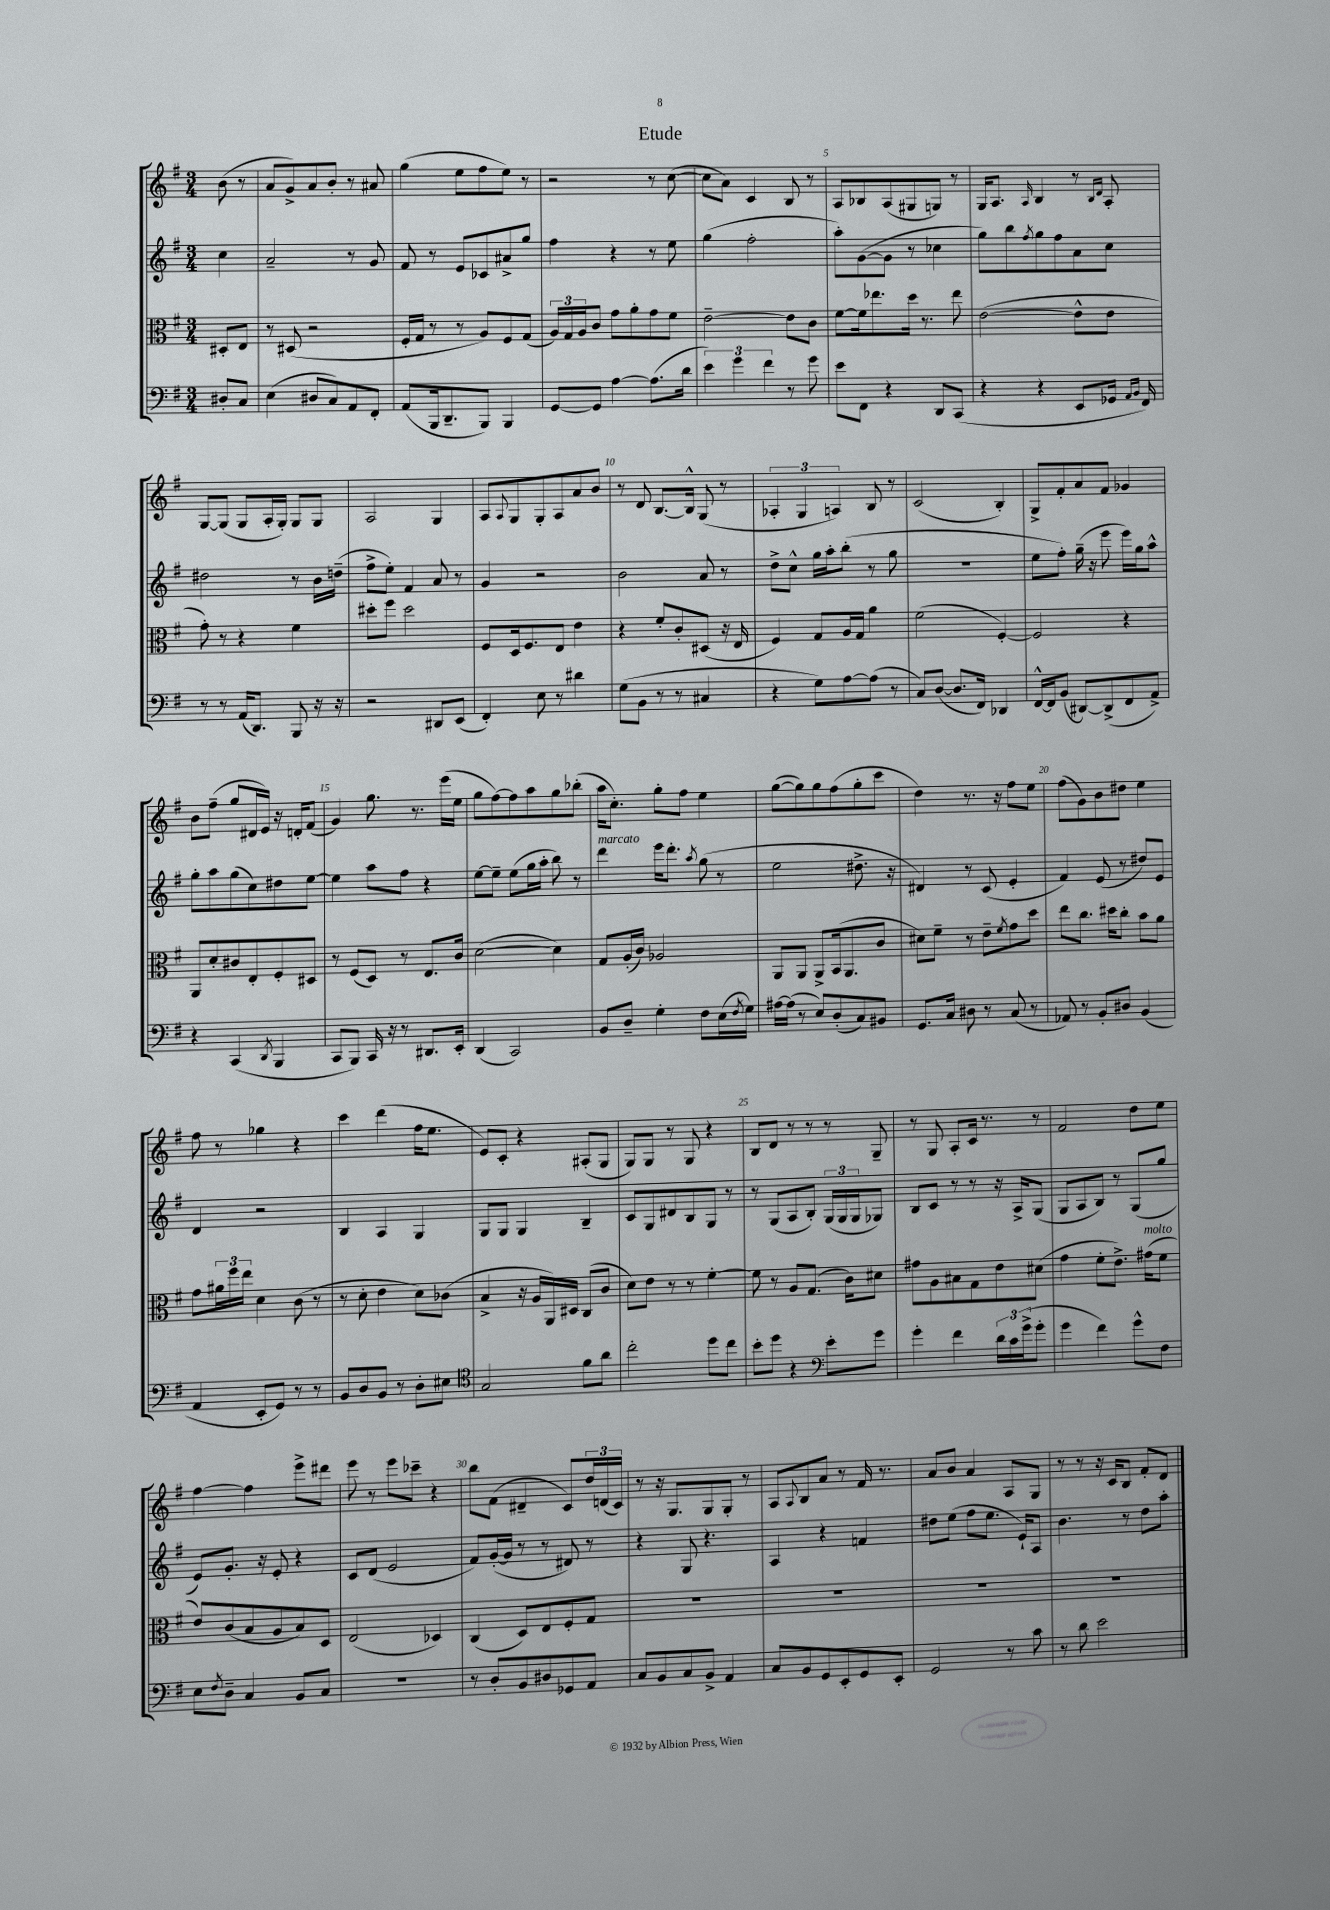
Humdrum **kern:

**kern	**kern	**kern	**kern
*part4	*part3	*part2	*part1
*staff4	*staff3	*staff2	*staff1
*clefF4	*clefC3	*clefG2	*clefG2
*k[f#]	*k[f#]	*k[f#]	*k[f#]
*M3/4	*M3/4	*M3/4	*M3/4
=	=	=	=
8D#X'/L	8D#X'/L	4cc\	(8b\
8C/J	8E/J	.	8r
=1	=1	=1	=1
(4E\	8r	2a~/	8a/L
.	(8D#X/	.	8g^/)
8D#X/L	2r	.	8a/
8C/)	.	.	8b'/J
8AA/	.	8r	8r
8FF#'/J	.	8g/	8a#X/
=2	=2	=2	=2
(8AA/L	16F#'/LL	8f#/	(4gg\
.	16G/JJ	.	.
16BBB/k	8r	8r	.
8.DD~/	.	.	.
.	8r	8e/L	8ee\L
8BBB/J)	8A/L)	8c-X/	8ff#\
4BBB/	8F#/	8a#X^/	8ee\J)
.	(8G/J	8gg/J	8r
=3	=3	=3	=3
[8GG/L	24A/LL)	4ff#\	2r
.	24G/	.	.
.	24A/J	.	.
8GG/J]	8c/J	.	.
[4A\	8g\L	4r	.
.	8a'\	.	.
(8.A\L]	8g\	8r	8r
.	8f#\J	8ee\	([8cc\
16d\Jk	.	.	.
=4	=4	=4	=4
6e\)	[2e~\	(4gg\	8cc\L]
.	.	.	8a\J)
6g\	.	.	.
.	.	2ff#'\	4c/
6f#\	.	.	.
8r	8e\L]	.	8B/
8g\	8c\J	.	8r
=5	=5	=5	=5
8e\L	[8f#\L	8aa'\L)	8A/L
8FF#\J	16f#\k]	([8g\	8B-X/
.	8.ee-X\	.	.
4r	.	8g\J]	(8A/
.	16dd\Jk	8r	8G#X/
.	8.r	.	.
8DD/L	.	4cc-X\	8Gn/J)
(8CC/J	8ee-\	.	8r
=6	=6	=6	=6
4r	([2e\	8gg\L)	16G/KL
.	.	.	8.A/J
.	.	8bb\	.
.	.	8qff#/	16qqA/
4r	.	8gg\	4B/
.	.	8ff#\	.
8EE/L	8e^^\L]	8a\	8r
.	.	.	16qqB/LL
.	.	.	16qqd/JJ
16GG-X/Jk	8e\J	8cc\J	8A'/
16qqAA/LL	.	.	.
16qqBB/JJ	.	.	.
16FF#/)	.	.	.
!!LO:LB:g=z
=7	=7	=7	=7
8r	8g'\)	2dd#X\	[8G/L
8r	8r	.	(8G/J]
(16AA/KL	4r	.	8G/L
8.DD/J)	.	.	.
.	.	.	16A'/L
.	.	.	16G'/JJ)
8BBB/	4f#\	8r	8G/L
16r	.	16b\LL	8G/J
16r	.	(16ddn~\JJ	.
=8	=8	=8	=8
2r	8dd#X'\L	8ff#^\L	2A/
.	8ff#\J	8ee'\J)	.
.	2dd#\	4f#/	.
8DD#X/L	.	8a/	4G/
(8EE/J	.	8r	.
=9	=9	=9	=9
4FF#'/)	8F#/L	4g/	8A/L
.	.	.	8qqA/
.	16D/k	.	8G/
.	8.F#/	.	.
8E\	.	2r	8G'/
8r	8E/J	.	8A/
4d#X\	4e\	.	8a/
.	.	.	8b/J
=10	=10	=10	=10
(8G\L	4r	2b\	8r
8BB\J	.	.	8d/
8r	8f#'/L	.	[8.B/L
8r	8c'/	.	.
.	.	.	16B^^/Jk]
4C#X/	(8D#X/J	8a/	(8G/
.	16r	8r	8r
.	16E/	.	.
=11	=11	=11	=11
4r	4F#/)	8dd^\L	6A-X'/
.	.	8cc^^\J	.
.	.	.	6G/
8G\L)	8G/L	16gg\LL	.
.	.	16aa'\J	.
.	.	.	6An/)
[8A\	16A/L	(8bb'\J	.
.	16G/JJ	.	.
(8A\J]	4a\	8r	8B/
8r	.	8gg\	8r
=12	=12	=12	=12
8C/L)	(2f#\	2.r	(2c/
([8D/J	.	.	.
8.D/L]	.	.	.
16FF#/Jk)	.	.	.
4DD-X/	[4F#'/)	.	4B'/)
=13	=13	=13	=13
[16FF#^^/LL	2F#/]	8ee\L	8G^/L
16FF#/J]	.	.	.
(8BB/J	.	8ff#'\J)	8f#'/
[8DD#X/L)	.	(16gg~\	8a/
.	.	16r	.
(8DD#^/]	.	8eee\	8f#/J
8FF#/	4r	16eee\LL)	4g-X/
.	.	16gg\J	.
8AA^/J)	.	8aa^^\J	.
!!LO:LB:g=z
=14	=14	=14	=14
4r	8AA/L	8gg'\L	8b\L
.	8d'/	8aa\	(8ff#~\J
(4CC/	8c#X/	(8gg\	8gg/L
.	8E'/	8cc\)	16d#X/L
.	.	.	16e/JJ)
8qDD/	.	.	.
4BBB/	8F#'/	8dd#X\	16r
.	.	.	16dn'/KL
.	8D#X/J	[8ee\J	(8f#/J
=15	=15	=15	=15
8CC/L	8r	4ee\]	4g/)
8BBB/J)	(8F#/L	.	.
16CC/	8D/J)	8aa\L	8.gg\
16r	.	.	.
8r	8r	8ff#\J	.
.	.	.	8.r
8.DD#X/L	8.E/L	4r	.
.	.	.	(16eee\LL
16EE'/Jk	16c/Jk	.	16ee\JJ
=16	=16	=16	=16
(4DD/	([2d\	[8ee\L	8gg\L
.	.	8ee~\J]	[8ff#\)
2CC/)	.	(8ee\L	8ff#\]
.	.	16gg\L	8aa\
.	.	16aa'\JJ	.
.	4d\])	8bb\)	8gg\
.	.	8r	(8bb-X'\J
=17	=17	=17	=17
!	!	!LO:TX:a:i:t=marcato	!
8BB/L	8G/L	4ddd\	16aa\KL
.	.	.	8.cc'\J)
8D~/J	(16A'/L	.	.
.	16c/JJ)	.	.
4G'\	2A-X/	16eee\KL	8gg'\L
.	.	8.ddd'\J	.
.	.	.	8ff#\J
.	.	8qaa/	.
8F#\L	.	(8gg\	4ee\
(16E\L	.	8r	.
8qF#/	.	.	.
16G\JJ)	.	.	.
=18	=18	=18	=18
[16A#X\LL	8AA/L	2ee\	([8gg\L
(16A#\JJ]	.	.	.
8r	8AA/J	.	8gg\])
8E/L)	8AA^/L	.	8gg\
(8D'/	(16BB/k	.	(8ff#\
.	8.AA/	.	.
8C/)	.	8.dd#X^\	8gg'\
8BB#X/J	8c/J	.	8ccc\J
.	.	16r	.
=19	=19	=19	=19
8.GG/L	8d#X\L)	4d#X/)	4dd\)
.	8f#~\J	.	.
16C/Jk	.	.	.
8D#X\	8r	8r	8.r
8r	8e~\L	(8c/	.
.	.	.	16r
.	8qf#/	.	.
(8C/	8g\	4e'/	8ff#\L
8r	8dd\J	.	8ee\J
=20	=20	=20	=20
8AA-X/)	8ee\L	4f#/)	(8ff#\L
8r	8.cc\J	.	8g\)
8BB'/L	.	(8e/	8b\
.	16dd#X\KL	.	.
8D#X/J	8cc'\J	8r	8dd#X\J
(4BB/	8b\L	8dd#X/L)	4ee\
.	8a\J	8e/J	.
!!LO:LB:g=z
=21	=21	=21	=21
4AA/	8g\L	4d/	8ff#\
.	24a#X\L	.	8r
.	24ff#\	.	.
.	24ee\JJ	.	.
8EE'/L	4d\	2r	4gg-X\
8GG/J)	.	.	.
8r	(8c\	.	4r
8r	8r	.	.
=22	=22	=22	=22
8BB/L	8r	4B/	4ccc\
8D/	8d'\	.	.
8BB/J	4e\	4A/	(4ddd\
8r	.	.	.
8D'\L	8d\L)	4G/	16ff#\KL
.	.	.	8.ee\J
8E#X\J	(8c-X\J	.	.
=23	=23	=23	=23
*clefC4	*	*	*
2G/	4B^/	8G/L	8e/L)
.	.	8G/J	8c'/J
.	16r	4G/	4r
.	16A/LL	.	.
.	16AA/)	.	.
.	16D#X/JJ	.	.
8f#\L	(8C/L	4B~/	(8A#X'/L
8a\J	8c/J	.	8G/J
=24	=24	=24	=24
2cc'\	8d\L)	8c/L	8G/L)
.	8e\J	8G/	8G/J
.	8r	8d#X/	8r
.	8r	8B/	8G/
8dd\L	[4f#'\	8G/J	4r
8cc\J	.	8r	.
=25	=25	=25	=25
8b'\L	8f#\]	8r	8B/L
8dd\J	8r	(8G/L	8d/J
4r	8A/L	8A/	8r
.	(8.G/J	8B'/J)	8r
*clefF4	*	*	*
8e'\L	.	(24G/LL	8r
.	.	24G/	.
.	16c\KL)	.	.
.	.	24G/J	.
8g\J	8d#X\J	8G-X/J)	8G~/
=26	=26	=26	=26
4g'\	8g#X\L	8B/L	8r
.	8A\	8c/J	8G/
4f#\	8B#X\	8r	8A'/L
.	8G\	8r	16c/Jk
.	.	.	8.r
24d\LL	8e\	16r	.
24c\	.	.	.
.	.	16A^/KL	.
(24g^\J	.	.	.
8g'\J	(8d#X\J	(8G/J	8r
=27	=27	=27	=27
4g\	4g\	8G/L	2f#/
.	.	8A/	.
4f#\)	8f#'\L	8B/J)	.
.	8.e^\J)	8r	.
8g^^\L	.	(8G/L	8dd\L
!	!LO:TX:a:i:t=molto	!	!
.	(16g#X\KL	.	.
8F#\J	8f#\J	8gg/J	8ee\J
!!LO:LB:g=z
=28	=28	=28	=28
8E\L	8e/L)	8e/L)	[4ff#\
8qF#/	.	.	.
8D~\J	(8c/	8.g'/J	.
4C/	8B/	.	4ff#\]
.	.	16r	.
.	8A/	8e'/	.
8BB/L	8B/)	4r	8eee^\L
8C/J	8D/J	.	8ddd#X\J
=29	=29	=29	=29
2.r	(2E/	8c/L	8eee\
.	.	(8d/J	8r
.	.	2e/	8eee\L
.	.	.	8ccc-X~\J
.	4D-X/)	.	4r
=30	=30	=30	=30
8r	(4C/	8f#/L)	8bb\L
8D'/L	.	([16g'/L	(8f#\J
.	.	16g/JJ]	.
8BB/	8D/L)	8r	4d#X~/
8D#X/	8E/	8r	.
8GG-X/	8F#'/	8d#X/)	8c/L)
8AA/J	8G/J	8r	24dd/L
.	.	.	(24dn/
.	.	.	24c/JJ)
=31	=31	=31	=31
8C/L	2.r	4r	8r
8BB/	.	.	16r
.	.	.	8.G/L
8C/	.	8G/	.
8BB^/J	.	4.r	8G/
4AA/	.	.	8G'/J
.	.	.	8r
=32	=32	=32	=32
8C/L	2.r	4A/	8A/L
.	.	.	8qqA/
8BB/	.	.	8B/
8GG/	.	4r	8a/J
8EE'/	.	.	8r
8GG/	.	4fn/	16f#/
.	.	.	8.r
8EE'/J	.	.	.
=33	=33	=33	=33
2GG/	2.r	8dd#X\L	8a/L
.	.	(8ee\J	8b/J
.	.	8ff#\L	4a/
.	.	8.ee\J	.
8r	.	.	8A/L
.	.	16e`/KL)	.
8c\	.	8A/J	8G/J
=34	=34	=34	=34
8r	2.r	4.b\	8r
8d\	.	.	8r
2e\	.	.	16r
.	.	.	16c/KL
.	.	8r	8B/J
.	.	8dd\L	8f#'/L
.	.	8aa'\J	8d/J
==	==	==	==
*-	*-	*-	*-
